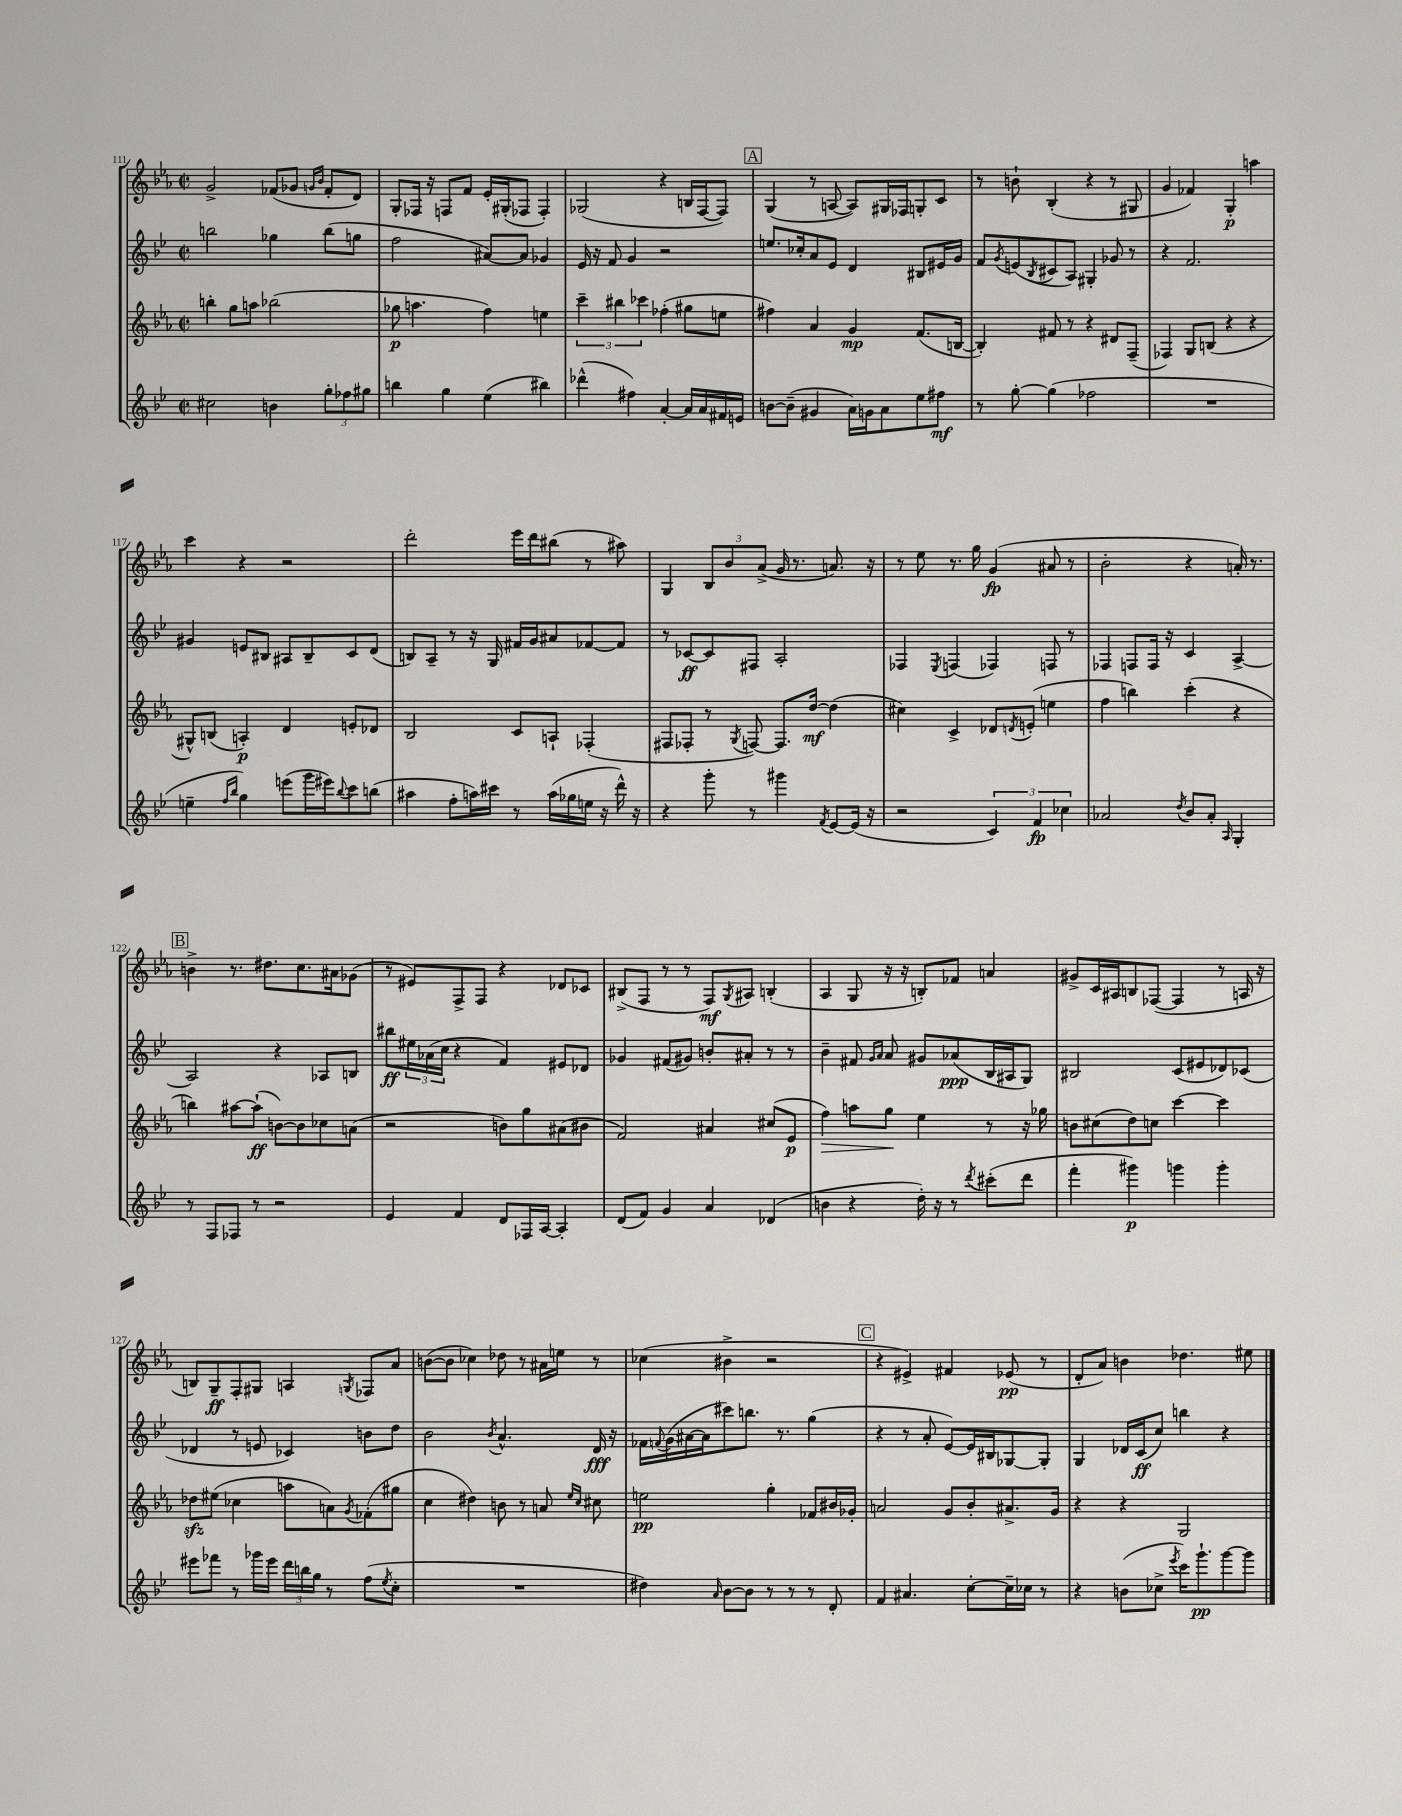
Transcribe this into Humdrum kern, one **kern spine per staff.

**kern	**dynam	**kern	**dynam	**kern	**dynam	**kern	**dynam
*part4	*part4	*part3	*part3	*part2	*part2	*part1	*part1
*staff4	*staff4	*staff3	*staff3	*staff2	*staff2	*staff1	*staff1
*clefG2	*	*clefG2	*	*clefG2	*	*clefG2	*
*k[b-e-]	*	*k[b-e-a-]	*	*k[b-e-]	*	*k[b-e-a-]	*
*M2/2	*	*M2/2	*	*M2/2	*	*M2/2	*
*met(c|)	*	*met(c|)	*	*met(c|)	*	*met(c|)	*
=111	=111	=111	=111	=111	=111	=111	=111
2cc#X\	.	4bbn'\	.	2bbn\	.	2g^/	.
.	.	8gg\L	.	.	.	.	.
.	.	8aan\J	.	.	.	.	.
4bn\	.	(2bb-X\	.	4gg-X\	.	(8f-X/L	.
.	.	.	.	.	.	8g-X/J	.
.	.	.	.	.	.	16qqgn/LL	.
.	.	.	.	.	.	16qqb-/JJ	.
12gg'\L	.	.	.	(8bb\L	.	8f-'/L	.
12ff-X\	.	.	.	.	.	.	.
.	.	.	.	8ggn\J	.	8d/J)	.
12gg#X\J	.	.	.	.	.	.	.
=112	=112	=112	=112	=112	=112	=112	=112
4bbn\	.	8gg-X\	p	2ff\	.	8G'/L	.
.	.	4.aan\	.	.	.	16F-X/Jk	.
.	.	.	.	.	.	16r	.
4gg\	.	.	.	.	.	8Fn/L	.
.	.	.	.	.	.	8f/J	.
(4ee-\	.	4ff\)	.	[8a#X/L)	.	16e-'/LL	.
.	.	.	.	.	.	(16G#X'/J	.
.	.	.	.	8a#/J]	.	8F-X/J	.
4bb#X\)	.	4een\	.	4g-X/	.	4F-'/)	.
=113	=113	=113	=113	=113	=113	=113	=113
(4ddd-X^^\	.	6ccc~\	.	16e-/	.	(2G-X/	.
.	.	.	.	16r	.	.	.
.	.	.	.	8f/	.	.	.
.	.	6bb#X\	.	.	.	.	.
4ff#X\)	.	.	.	4g/	.	.	.
.	.	6ccc-X\	.	.	.	.	.
[4a'/	.	(4ff-X'\	.	2r	.	4r	.
16a/LL]	.	8gg#X\L	.	.	.	16Bn/LL	.
16a/	.	.	.	.	.	[16F/J	.
16f#X/	.	8een\J	.	.	.	8F/J])	.
16en/JJ	.	.	.	.	.	.	.
!!LO:REH:place=s1:t=A
=114	=114	=114	=114	=114	=114	=114	=114
[8bn\L	.	4ff#X\)	.	8.een/L	.	(4G/	.
(8b~\J]	.	.	.	.	.	.	.
.	.	.	.	16cc-X'/k	.	.	.
4g#X/	.	4a-/	.	8a/	.	8r	.
.	.	.	.	8e-/J	.	[8An/	.
16a\LL)	.	4g/	mp	4d/	.	8A/L])	.
16gn\J	.	.	.	.	.	.	.
8a\	.	.	.	.	.	16G#X/L	.
.	.	.	.	.	.	16F-X/J	.
8ee-\	.	(8.f/L	.	8B#X/L	.	8Gn'/	.
8ff#X\J	mf	.	.	16e#X/L	.	8c/J	.
.	.	[16Bn/Jk	.	16g/JJ	.	.	.
=115	=115	=115	=115	=115	=115	=115	=115
8r	.	4B'/])	.	8f/L	.	8r	.
.	.	.	.	8qg/	.	.	.
[8gg'\	.	.	.	(8en/	.	8bn`\	.
.	.	.	.	8qB-/	.	.	.
(4gg\]	.	8f#X/	.	8c#X/	.	(4B-'/	.
.	.	8r	.	8A/J)	.	.	.
2ff-X\	.	4r	.	4G#X'/	.	4r	.
.	.	8d#X/L	.	8g-X/	.	8r	.
.	.	(8F~/J	.	8r	.	8G#X/	.
=116	=116	=116	=116	=116	=116	=116	=116
1r	.	4F-X/)	.	4r	.	4g/	.
.	.	8G/L	.	2.f/	.	4f-X/)	.
.	.	(8Bn/J	.	.	.	.	.
.	.	4r	.	.	.	4G'/	p
.	.	4r	.	.	.	4aan\	.
!!LO:LB:g=z
=117	=117	=117	=117	=117	=117	=117	=117
4een~\	.	8G#X^^/L)	.	4g#X/	.	4ccc\	.
.	.	(8Bn/J	.	.	.	.	.
16qqff/LL	.	.	.	.	.	.	.
16qqbb-/JJ	.	.	.	.	.	.	.
4gg\)	.	4An'/)	p	8en/L	.	4r	.
.	.	.	.	8B#X/J	.	.	.
(8eeen\L	.	4d/	.	8A#X/L	.	2r	.
16ggg\L	.	.	.	8B#~/	.	.	.
16eee#X\J)	.	.	.	.	.	.	.
8qqbb-/	.	.	.	.	.	.	.
8ccc\	.	8en'/L	.	8c/	.	.	.
(8bbn\J	.	8d-X/J	.	(8d/J	.	.	.
=118	=118	=118	=118	=118	=118	=118	=118
4aa#X\	.	2B-/	.	8Bn/L)	.	2ddd'\	.
.	.	.	.	8A~/J	.	.	.
8ff'\L	.	.	.	8r	.	.	.
16aan\L)	.	.	.	16r	.	.	.
16ccc#X\JJ	.	.	.	16G/	.	.	.
8r	.	8c/L	.	16f#X/LL	.	16eee-\LL	.
.	.	.	.	16g/J	.	16ddd\J	.
(16aa\LL	.	8An`/J	.	8a#X/	.	(8bb#X\J	.
16gg-X\	.	.	.	.	.	.	.
16een\JJ	.	(4F-X'/	.	[8f-X/	.	8r	.
16r	.	.	.	.	.	.	.
16ddd^^\)	.	.	.	8f-/J]	.	8aa#X\)	.
16r	.	.	.	.	.	.	.
=119	=119	=119	=119	=119	=119	=119	=119
4r	.	8F#X/L	.	8r	.	4G/	.
.	.	8F-X'/J	.	[8c-X/L	ff	.	.
8ggg'\	.	8r	.	8c-/]	.	12B-/L	.
.	.	.	.	.	.	12b-/	.
.	.	8qG/	.	.	.	.	.
8r	.	[8Fn/)	.	8F#X/J	.	.	.
.	.	.	.	.	.	(12a-^/J	.
4ggg#X\	.	8.F/L]	.	2A'/	.	16g/	.
.	.	.	.	.	.	8.r	.
.	.	[16dd/Jk	mf	.	.	.	.
8qf/	.	.	.	.	.	.	.
[8e-/L	.	(4dd\]	.	.	.	8.an/)	.
(16e-/Jk]	.	.	.	.	.	.	.
16r	.	.	.	.	.	16r	.
=120	=120	=120	=120	=120	=120	=120	=120
2r	.	4cc#X\)	.	4F-X/	.	8r	.
.	.	.	.	.	.	8ee-\	.
.	.	.	.	8qE-/	.	.	.
.	.	4c^/	.	(4Fn/	.	8.r	.
.	.	.	.	.	.	16gg\	.
6c/)	.	8d-X/L	.	4F-X/)	.	(4g/	fp
.	.	8qdn/	.	.	.	.	.
.	.	(8en'/J	.	.	.	.	.
6f/	fp	.	.	.	.	.	.
.	.	4een\	.	8Fn/	.	8a#X/	.
6cc-X\	.	.	.	.	.	.	.
.	.	.	.	8r	.	8r	.
=121	=121	=121	=121	=121	=121	=121	=121
2a-X/	.	4ff\	.	4F-X/	.	2b-'\	.
.	.	4bbn\)	.	8Fn/L	.	.	.
.	.	.	.	16F/Jk	.	.	.
.	.	.	.	16r	.	.	.
8qdd/	.	.	.	.	.	.	.
8b-/L	.	(4ccc'\	.	4c/	.	4r	.
8a-'/J	.	.	.	.	.	.	.
16qqA/	.	.	.	.	.	.	.
4G'/	.	4r	.	[4A^/	.	16an'/)	.
.	.	.	.	.	.	8.r	.
!!LO:LB:g=z
!!LO:REH:place=s1:t=B
=122	=122	=122	=122	=122	=122	=122	=122
8r	.	4bbn\)	.	2A/]	.	4bn^\	.
8F/L	.	.	.	.	.	.	.
8F-X/J	.	[8aa#X\L	.	.	.	8.r	.
8r	.	(8aa#`\J]	ff	.	.	.	.
.	.	.	.	.	.	8.dd#X\L	.
2r	.	[8bn\L)	.	4r	.	.	.
.	.	8b\]	.	.	.	8.cc\	.
.	.	8cc-X\	.	8A-X/L	.	.	.
.	.	.	.	.	.	16a#X\k	.
.	.	(8an\J	.	8Bn/J	.	(8g-X\J	.
=123	=123	=123	=123	=123	=123	=123	=123
4e-/	.	2r	.	8bb#X\L	ff	8r	.
.	.	.	.	24ee#X\L	.	8e#X/L)	.
.	.	.	.	(24a-X\	.	.	.
.	.	.	.	24cc\JJ	.	.	.
4f/	.	.	.	4r	.	8F^/	.
.	.	.	.	.	.	8F/J	.
8d/L	.	8bn\L)	.	4f/)	.	4r	.
16F-X/L	.	8gg\	.	.	.	.	.
[16A/JJ	.	.	.	.	.	.	.
4A'/]	.	(8a#X\	.	8e#X/L	.	8d-X/L	.
.	.	8b#X\J	.	8d-X/J	.	8c-X/J	.
=124	=124	=124	=124	=124	=124	=124	=124
(8d/L	.	2f/)	.	4g-X/	.	(8B#X^/L	.
8f/J)	.	.	.	.	.	8F/J	.
4g/	.	.	.	(8f#X/L	.	8r	.
.	.	.	.	8g#X/J)	.	8r	.
4a/	.	4a#X/	.	8bn'/L	.	8F/L)	mf
.	.	.	.	.	.	8qG/	.
.	.	.	.	8a#X'/J	.	8A#X/J	.
(4d-X/	.	(8cc#X/L	.	8r	.	(4Bn'/	.
.	.	8e-/J	p	8r	.	.	.
=125	=125	=125	=125	=125	=125	=125	=125
!	!	!	!LO:HP:b	!	!	!	!
4bn\	.	4ff\)	>	4b-~\	.	4A-/	.
4r	.	8aan\L	.	8f#X/	.	8G/	.
.	.	.	.	16qqg/LL	.	.	.
.	.	.	.	16qqa/JJ	.	.	.
.	.	8gg\J	.	8a/	.	16r	.
.	.	.	.	.	.	16r	.
16dd'\)	.	4ee-\	]	8g#X/L	.	8Bn'/L)	.
16r	.	.	.	.	.	.	.
8r	.	.	.	(8a-X/	ppp	8f-X/J	.
8qddd/	.	.	.	.	.	.	.
(8ccc#X'\L	.	8r	.	16B-/L	.	4an/	.
.	.	.	.	16A#X/J	.	.	.
8ddd\J	.	16r	.	8G/J)	.	.	.
.	.	16gg-X\	.	.	.	.	.
=126	=126	=126	=126	=126	=126	=126	=126
4fff'\	.	8bn\L	.	2B#X/	.	8g#X^/L	.
.	.	(8cc#X\	.	.	.	16c/L	.
.	.	.	.	.	.	16A#X/J	.
4ggg#X\)	p	8dd\)	.	.	.	8Bn/	.
.	.	8ccn\J	.	.	.	([8F-X/J	.
4gggn\	.	[4ccc\	.	(8c/L	.	4F-/]	.
.	.	.	.	8e#X/	.	.	.
4ggg'\	.	4ccc\]	.	8d-X/)	.	8r	.
.	.	.	.	(8c-X/J	.	16An/	.
.	.	.	.	.	.	16r	.
!!LO:LB:g=z
=127	=127	=127	=127	=127	=127	=127	=127
8eee#X\L	.	8dd-Xzz\L	.	4d-X/	.	8Bn/L)	.
8fff-X\J	.	(8ee#X\J	.	.	.	8G~/	ff
8r	.	4cc-X\	.	8r	.	8F'/	.
16ggg-X\LL	.	.	.	8en/	.	8G#X/J	.
16eee#\JJ	.	.	.	.	.	.	.
24ddd\LL	.	8aan\L	.	4c-X/)	.	4An/	.
24bbn\	.	.	.	.	.	.	.
24gg\JJ	.	.	.	.	.	.	.
8r	.	8an\)	.	.	.	.	.
.	.	8qg/	.	.	.	8qGn/	.
(8ff\L	.	(8f-X'\	.	8bn\L	.	8F-X/L	.
8qee-/	.	.	.	.	.	.	.
8cc'\J	.	8gg#X\J	.	8dd\J	.	8a-/J	.
=128	=128	=128	=128	=128	=128	=128	=128
1r	.	4cc\	.	2b-\	.	([8bn\L	.
.	.	.	.	.	.	8b\J]	.
.	.	4dd#X\)	.	.	.	4cc-X\)	.
.	.	.	.	8qb-/	.	.	.
.	.	8bn\	.	4.a^^/	.	8dd-X\	.
.	.	8r	.	.	.	8r	.
.	.	8an/	.	.	.	16a#X\LL	.
.	.	.	.	.	.	16een\JJ	.
.	.	16qqee-/LL	.	.	.	.	.
.	.	16qqcc/JJ	.	.	.	.	.
.	.	8cc#X\	.	16d/	fff	8r	.
.	.	.	.	16r	.	.	.
=129	=129	=129	=129	=129	=129	=129	=129
4dd#X\)	.	2een\	pp	16f-X\LL	.	(4cc-X\	.
.	.	.	.	8qqfn/	.	.	.
.	.	.	.	(16g\	.	.	.
.	.	.	.	[16a#X\	.	.	.
.	.	.	.	16a#\J]	.	.	.
16qqa/	.	.	.	.	.	.	.
[8b-\L	.	.	.	8ccc#X\)	.	4b#X^\	.
8b-\J]	.	.	.	8.bbn\J	.	.	.
8r	.	4gg'\	.	.	.	2r	.
.	.	.	.	8.r	.	.	.
8r	.	.	.	.	.	.	.
8r	.	8f-X/L	.	(4gg\	.	.	.
8d'/	.	16b#X/L	.	.	.	.	.
.	.	16g-X'/JJ	.	.	.	.	.
!!LO:REH:place=s1:t=C
=130	=130	=130	=130	=130	=130	=130	=130
4f/	.	2an/	.	4r	.	4r	.
4.a#X/	.	.	.	8r	.	4e#X^/)	.
.	.	.	.	8a'/	.	.	.
.	.	8g/L	.	[8e-/L)	.	4f#X/	.
[8cc'\L	.	8b-'/	.	16e-/L]	.	.	.
.	.	.	.	16B#X/J	.	.	.
16cc~\L]	.	8.a#X^/	.	[8G-X/	.	(8e-X/	pp
16cc-X\JJ	.	.	.	.	.	.	.
8r	.	.	.	8G-'/J]	.	8r	.
.	.	16g/Jk	.	.	.	.	.
=131	=131	=131	=131	=131	=131	=131	=131
4r	.	4r	.	4G/	.	8d'/L	.
.	.	.	.	.	.	8a-/J)	.
(8bn\L	.	4r	.	16d-X/LL	.	4bn\	.
.	.	.	.	(16c/J	ff	.	.
8cc-X^\J	.	.	.	8cc/J)	.	.	.
8qeee-/	.	.	.	.	.	.	.
16ccc\KL)	.	2G/	.	4bbn\	.	4.dd-X\	.
8.ggg`\	pp	.	.	.	.	.	.
[8ggg\	.	.	.	4r	.	.	.
8ggg\J]	.	.	.	.	.	8ee#X\	.
==	==	==	==	==	==	==	==
*-	*-	*-	*-	*-	*-	*-	*-
